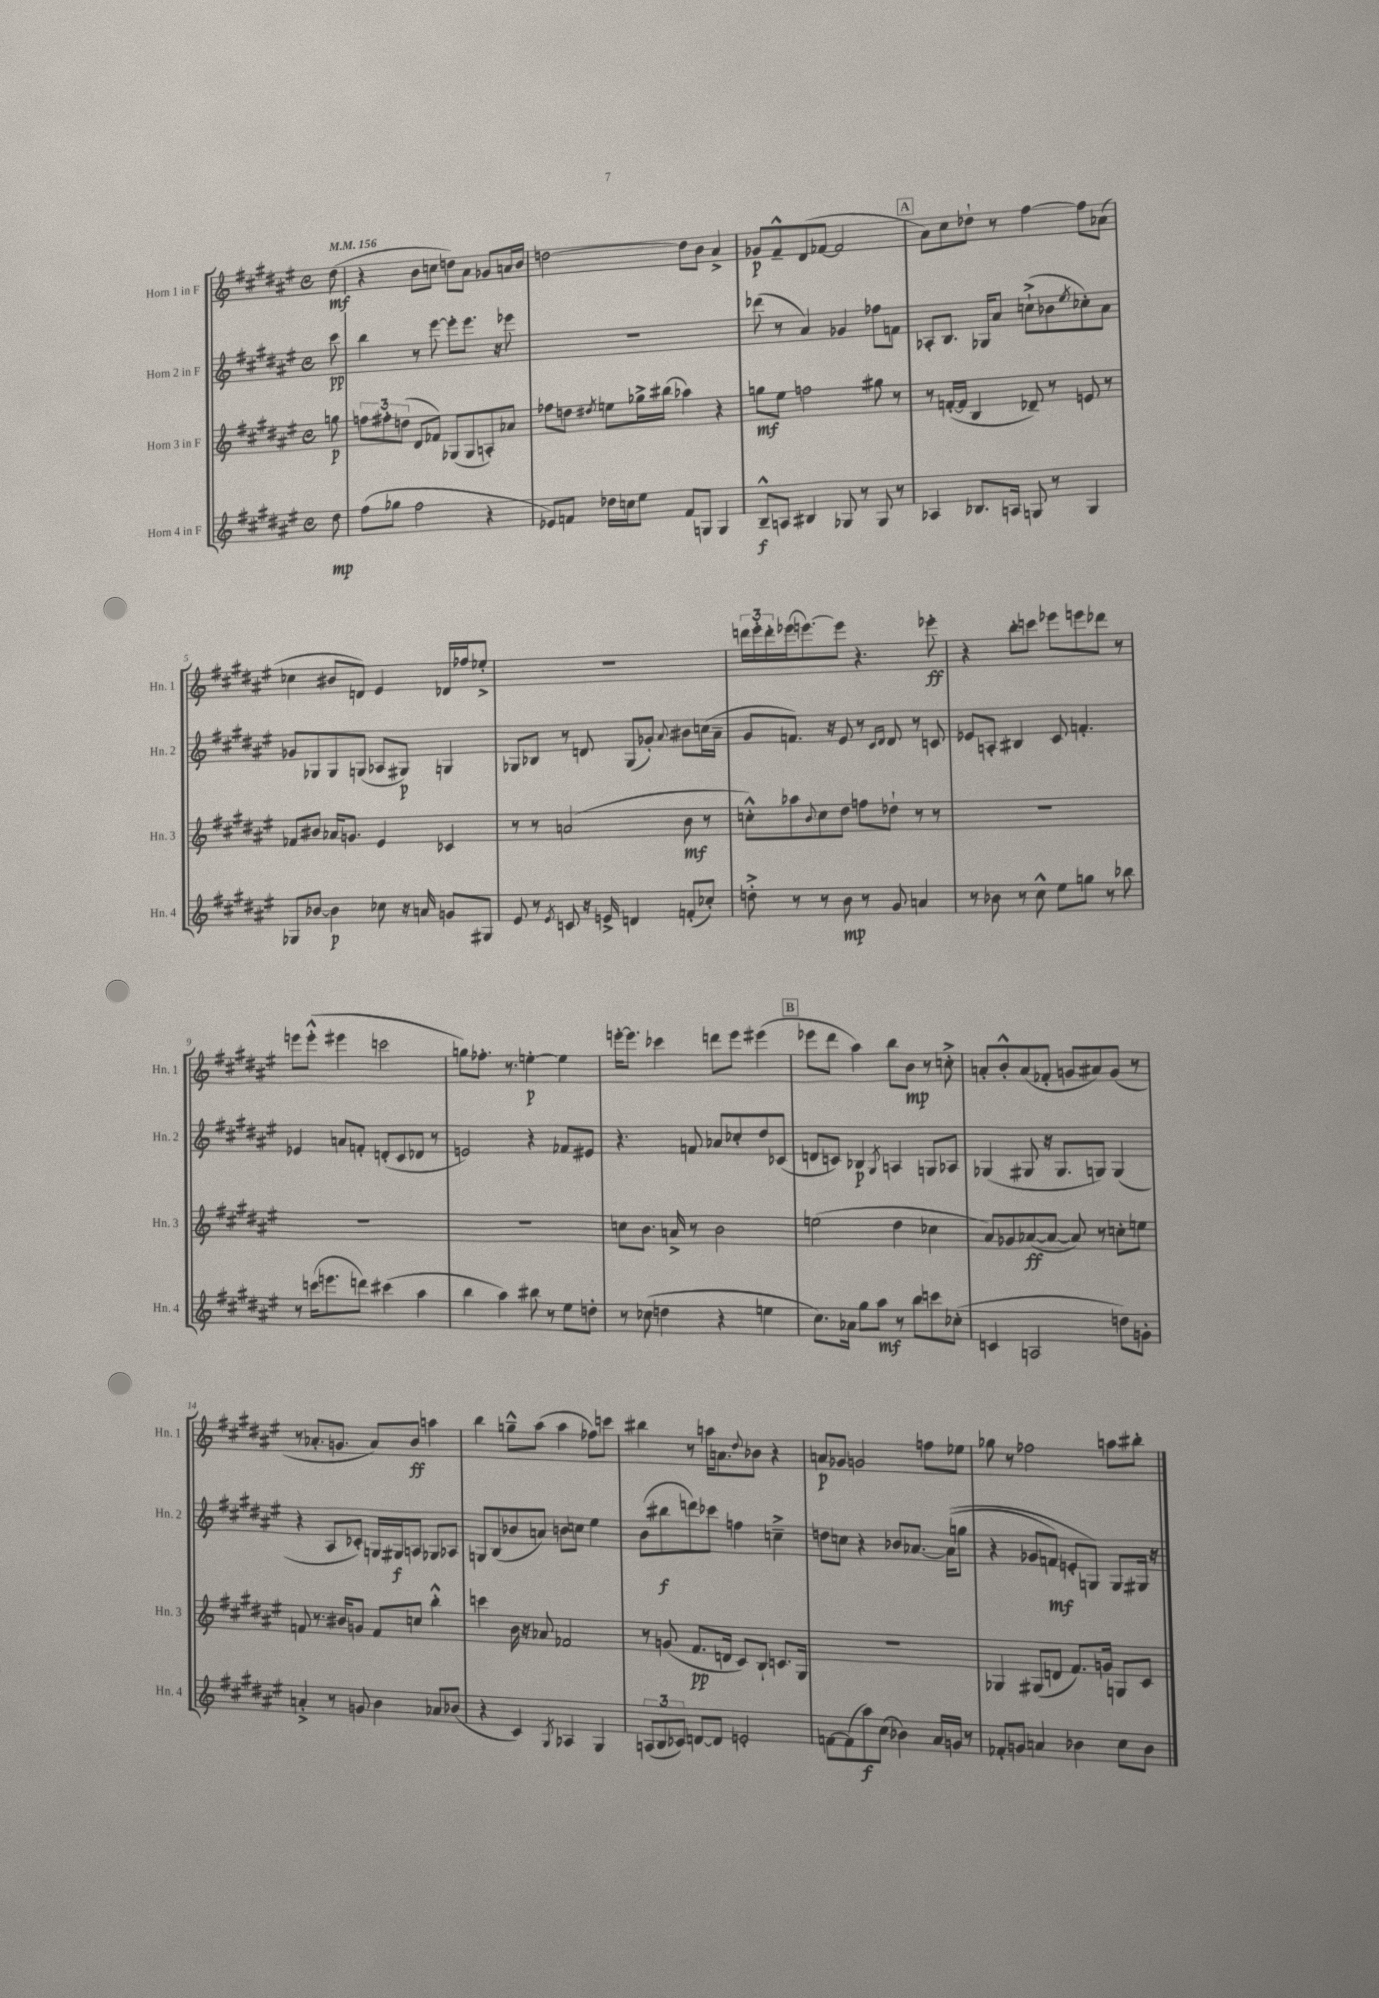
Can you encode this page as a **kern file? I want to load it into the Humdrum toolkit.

**kern	**kern	**kern	**kern
*staff4	*staff3	*staff2	*staff1
*clefG2	*clefG2	*clefG2	*clefG2
*k[f#c#g#d#a#e#]	*k[f#c#g#d#a#e#]	*k[f#c#g#d#a#e#]	*k[f#c#g#d#a#e#]
*M4/4	*M4/4	*M4/4	*M4/4
*met(c)	*met(c)	*met(c)	*met(c)
*MM156	*MM156	*MM156	*MM156
8dd#	8gg	8ccc#	(8dd#
=	=	=	=
(8ff#	12ff	4bb	4r
.	12ff#'	.	.
8gg-	.	.	.
.	(12dd	.	.
2ff#	8d#	8r	8b
.	8f-)	[8eee#	8cc
.	(8G-	8eee#']	8dd)
.	8G-	8.eee#	8a#
4r	8A')	.	8g-
.	.	16r	.
.	8a-	8eee-	16a
.	.	.	16b
=	=	=	=
8e-)	8ff-	1r	[2dd
8f	8dd	.	.
.	8qdd#	.	.
16dd-	8ee	.	.
16cc	.	.	.
8ee#	16gg-^	.	.
.	(16bb#	.	.
8f	4aa-)	.	8dd]
8G	.	.	8b
4G	4r	.	4a#^
=	=	=	=
8B~^^	8gg	(8ddd-	8g-
8A	8ee#	8r	8f#~^^
4B#	2ff	4a#)	(8d#
.	.	.	[8f-
8G-	.	4g-	2f-]
8r	.	.	.
8G-	8gg#	8ff-	.
8r	8r	8f	.
=	=	=	=
4A-	8r	8A-'	8a#)
.	([16f'	8.B	8cc#
.	16f]	.	.
8.B-	4B	.	8dd-`
.	.	16G-	.
.	.	8a#	8r
16A	.	.	.
8G	8d-~)	(8cc`^	[4ff#
8r	8r	8b-	.
.	.	8qee#	.
4G	8e	8cc-')	8ff#]
.	8r	8a#	(8a-
=	=	=	=
8G-	8f-	8g-	4cc-
[8b-	8b#	8G-	.
4b-]	16a-	8G-	8b#
.	8.g	.	.
.	.	(8G	8d)
8cc-	4e#	8A-	4e#
16r	.	8G#)	.
16a	.	.	.
8g	4c-	4G	16d-
.	.	.	16ff-
8G#	.	.	8ee-'^
=	=	=	=
8e#	8r	8G-	1r
8r	8r	8B-	.
8qe#	.	.	.
8c	(2a	8r	.
16r	.	8d	.
16e^	.	.	.
4d	.	(8G-	.
.	.	8g-')	.
.	.	8qqa#	.
(8f'	8b	8b#	.
8cc-')	8r	(16cc	.
.	.	16a#~	.
=	=	=	=
8dd'^	8cc'^^)	8g#	24ddd
.	.	.	24eee#'
.	.	.	24ddd'
8r	8aa-	8.f)	(16eee-
.	.	.	[8.eee)
.	8qqb	.	.
8r	8cc	.	.
.	.	16r	.
8b	8dd#	8e#	8eee]
8r	8ff	8r	4.r
.	.	16qqc#	.
.	.	16qqd#	.
8g#	8dd-`	8d#	.
4a	8r	8r	.
.	8r	8c	8eee-'
=	=	=	=
8r	1r	8e-	4r
8b-	.	8A'	.
8r	.	4B#	8bb'
8cc#^^	.	.	8ccc
8ee#	.	8c#	8eee-
8gg	.	4.f'	8eee
8r	.	.	8ddd-
8bb-	.	.	8r
=	=	=	=
8r	1r	4e-	8eee
(16ccc	.	.	(8eee'^^
8.eee	.	.	.
.	.	8a	4eee#
8ddd)	.	8f'	.
(4ccc#	.	(8d'	2ccc
.	.	8c#	.
4aa#	.	8d-	.
.	.	8r	.
=	=	=	=
4bb	1r	2e)	8gg)
.	.	.	8.ff-'
4aa#)	.	.	.
.	.	.	8.r
8bb#	.	4r	[4ee'
8r	.	.	.
8ee#	.	8f-	4ee]
8dd'	.	8e#	.
=	=	=	=
8r	8cc	4.r	[16eee'
.	.	.	8.eee]
(8cc-	8.b	.	.
4dd	.	.	4ccc-
.	16a^	.	.
.	8r	8f	.
4r	2b	8a-	8ddd
.	.	8cc-'	8eee
4ee	.	8dd#	(4eee#
.	.	(8c-	.
=	=	=	=
8.cc#)	(2ee	8d	8eee-
.	.	8c)	8ddd#
16a-	.	.	.
8gg#	.	4B-	4aa#)
8aa#	.	.	.
.	.	8qG#	.
8r	4dd#	4A	8bb
8bb	.	.	8b
8ccc	4cc-	8G	8r
(8cc-'	.	8A-	8cc'^
=	=	=	=
4c	8a#)	(4G-	8a'
.	8g-	.	8b'^^
2A	([8a-	8G#	(8a
.	8a-_	16r	8f-'
.	.	8.G#	.
.	8a-])	.	8g
.	8r	8G)	8a#)
8dd)	8cc'	(4G	(8g
8g'	8ee	.	8r
=	=	=	=
4a'^	8f	4r	8r
.	8.r	.	8.a-'
8r	.	8A#	.
.	16b#	.	8.g
8g	8g	8c-')	.
4b	8f	16G	8a-)
.	.	16G#	.
.	8cc	8A	8b
8a-	4bb'^^	8G-	4aa
(8b-	.	8A-	.
=	=	=	=
4r	4ccc	8G	4bb
.	.	(8B	.
4c#)	16b	8b-	8gg~^^
.	16r	.	.
.	8a-	8a)	(8aa#
8qG#	.	.	.
4A-	2f-	8b	4aa#
.	.	8cc	.
4G#	.	4ee#	8ff-)
.	.	.	8ccc
=	=	=	=
(12A	8r	(8b	4bb#
12B	.	.	.
.	(8g	8bb#	.
12c-)	.	.	.
[8d	8.f#	8ddd)	8r
8d]	.	8ccc-	16aa
.	16d	.	8.a
2e'	8c#)	4ff	.
.	.	.	8qqdd#
.	8B`	.	8b-
.	8.c	4cc~^	4r
.	16G#	.	.
=	=	=	=
[8f	1r	8dd	8a
(8f]	.	8cc	8g-
8aa#)	.	4r	2g
(8cc#	.	.	.
4b-)	.	8b-	.
.	.	[8.a-	.
16a#	.	.	8ff
16g	.	&((16a-]	.
8r	.	8gg	8ee-
=	=	=	=
8f-'	4G-	4r	8gg-
8g	.	.	8r
4a	(8G#	8g-	2ff-
.	8d	8f)	.
4b-	8.f#)	8e'	.
.	.	8G&)	.
.	16g	.	.
8cc#	8G	8G	8aa
8b-	8c#	16G#	8bb#'
.	.	16r	.
==	==	==	==
*-	*-	*-	*-
